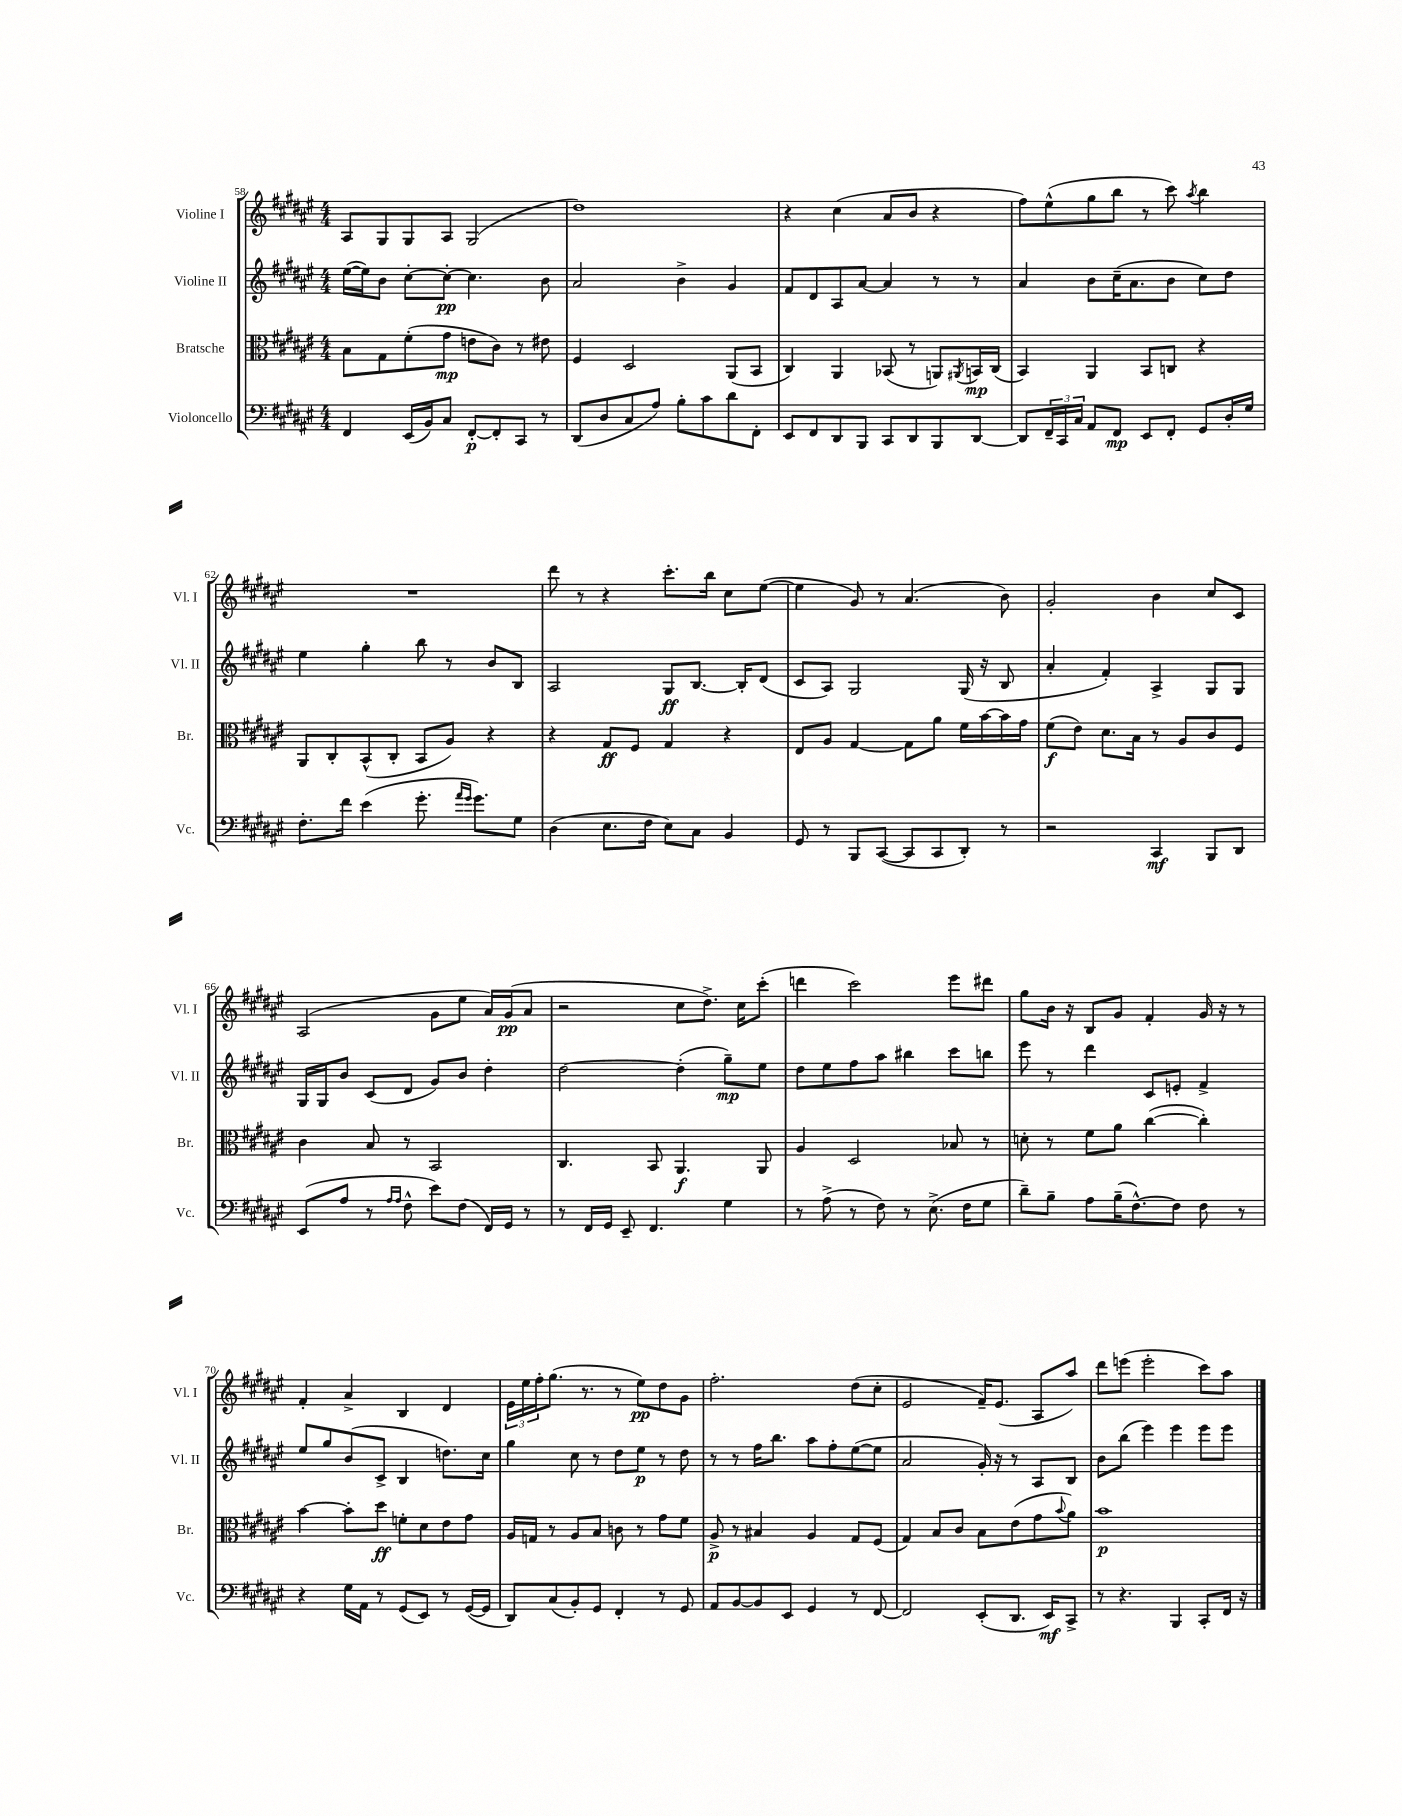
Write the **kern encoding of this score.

**kern	**dynam	**kern	**dynam	**kern	**dynam	**kern	**dynam
*part4	*part4	*part3	*part3	*part2	*part2	*part1	*part1
*staff4	*staff4	*staff3	*staff3	*staff2	*staff2	*staff1	*staff1
*I"Violoncello	*	*I"Bratsche	*	*I"Violine II	*	*I"Violine I	*
*I'Vc.	*	*I'Br.	*	*I'Vl. II	*	*I'Vl. I	*
*clefF4	*	*clefC3	*	*clefG2	*	*clefG2	*
*k[f#c#g#d#a#e#]	*	*k[f#c#g#d#a#e#]	*	*k[f#c#g#d#a#e#]	*	*k[f#c#g#d#a#e#]	*
*M4/4	*	*M4/4	*	*M4/4	*	*M4/4	*
=58	=58	=58	=58	=58	=58	=58	=58
4FF#/	.	8B\L	.	([16ee#\LL	.	8A#/L	.
.	.	.	.	16ee#\J])	.	.	.
.	.	8G#\	.	8b\J	.	8G#/	.
(16EE#/LL	.	(8f#'\	.	[8cc#'\L	.	8G#/	.
16BB/J)	.	.	.	.	.	.	.
8C#/J	.	8g#\J	mp	8cc#'\J_	pp	8A#/J	.
[8FF#'/L	p	8en\L	.	4.cc#\]	.	(2G#/	.
8FF#'/]	.	8c#\J)	.	.	.	.	.
8CC#/J	.	8r	.	.	.	.	.
8r	.	8e#X\	.	8b\	.	.	.
=59	=59	=59	=59	=59	=59	=59	=59
(8DD#/L	.	4F#/	.	2a#/	.	1dd#)	.
8D#/	.	.	.	.	.	.	.
8C#/	.	2D#/	.	.	.	.	.
8A#/J)	.	.	.	.	.	.	.
8B'\L	.	.	.	4b^\	.	.	.
8c#\	.	.	.	.	.	.	.
8d#\	.	(8AA#/L	.	4g#/	.	.	.
8FF#'\J	.	8BB/J	.	.	.	.	.
=60	=60	=60	=60	=60	=60	=60	=60
8EE#/L	.	4C#/)	.	8f#/L	.	4r	.
8FF#/	.	.	.	8d#/	.	.	.
8DD#/	.	4AA#/	.	8A#/	.	(4cc#\	.
8BBB/J	.	.	.	[8a#/J	.	.	.
8CC#/L	.	(8BB-X/	.	4a#/]	.	8a#/L	.
8DD#/	.	8r	.	.	.	8b/J	.
8BBB/	.	8AAn/L)	.	8r	.	4r	.
.	.	8qAA#X/	.	.	.	.	.
[8DD#/J	.	16BBn/L	mp	8r	.	.	.
.	.	(16C#/JJ	.	.	.	.	.
=61	=61	=61	=61	=61	=61	=61	=61
8DD#/L]	.	4BB/)	.	4a#/	.	8ff#\L)	.
24FF#~/L	.	.	.	.	.	(8ee#^^\	.
24CC#/	.	.	.	.	.	.	.
24C#/JJ	.	.	.	.	.	.	.
8AA#/L	.	4AA#/	.	8b\L	.	8gg#\	.
8FF#/J	mp	.	.	(16cc#~\K	.	8bb\J	.
.	.	.	.	8.a#\	.	.	.
8EE#/L	.	8BB/L	.	.	.	8r	.
8FF#'/J	.	8Cn/J	.	8b\J	.	8ccc#\)	.
.	.	.	.	.	.	8qaa#/	.
8GG#/L	.	4r	.	8cc#\L)	.	4bb\	.
16D#'/L	.	.	.	8dd#\J	.	.	.
16G#/JJ	.	.	.	.	.	.	.
!!LO:LB:g=z
=62	=62	=62	=62	=62	=62	=62	=62
8.F#'\L	.	8AA#/L	.	4ee#\	.	1r	.
.	.	8C#'/	.	.	.	.	.
16f#\Jk	.	.	.	.	.	.	.
(4e#\	.	(8BB^^/	.	4gg#'\	.	.	.
.	.	8C#'/J	.	.	.	.	.
8.g#'\	.	8BB/L	.	8bb\	.	.	.
.	.	8A#/J)	.	8r	.	.	.
16qqa#/LL	.	.	.	.	.	.	.
16qqg#/JJ	.	.	.	.	.	.	.
8.g#\L)	.	.	.	.	.	.	.
.	.	4r	.	8b/L	.	.	.
8G#\J	.	.	.	8B/J	.	.	.
=63	=63	=63	=63	=63	=63	=63	=63
(4D#\	.	4r	.	2A#/	.	8ddd#\	.
.	.	.	.	.	.	8r	.
8.E#\L	.	8G#/L	ff	.	.	4r	.
.	.	8F#/J	.	.	.	.	.
16F#\Jk	.	.	.	.	.	.	.
8E#\L)	.	4G#/	.	8G#/L	ff	8.ccc#'\L	.
8C#\J	.	.	.	[8.B/J	.	.	.
.	.	.	.	.	.	16bb\Jk	.
4BB/	.	4r	.	.	.	8cc#\L	.
.	.	.	.	16B'/KL]	.	.	.
.	.	.	.	(8d#/J	.	([8ee#\J	.
=64	=64	=64	=64	=64	=64	=64	=64
8GG#/	.	8E#/L	.	8c#/L	.	4ee#\]	.
8r	.	8A#/J	.	8A#/J)	.	.	.
8BBB/L	.	[4G#/	.	2G#/	.	8g#/)	.
([8CC#/J	.	.	.	.	.	8r	.
8CC#/L]	.	8G#\L]	.	.	.	(4.a#/	.
8CC#/	.	8a#\J	.	.	.	.	.
8DD#'/J)	.	16f#\LL	.	(16G#/	.	.	.
.	.	[16b\	.	16r	.	.	.
8r	.	16b\]	.	8B/	.	8b\)	.
.	.	16g#\JJ	.	.	.	.	.
=65	=65	=65	=65	=65	=65	=65	=65
2r	.	(8f#\L	f	4a#'/	.	2g#'/	.
.	.	8e#\J)	.	.	.	.	.
.	.	8.d#\L	.	4f#'/)	.	.	.
.	.	16B\Jk	.	.	.	.	.
4CC#/	mf	8r	.	4A#^/	.	4b\	.
.	.	8A#/L	.	.	.	.	.
8BBB/L	.	8c#/	.	8G#/L	.	8cc#/L	.
8DD#/J	.	8F#/J	.	8G#/J	.	8c#/J	.
!!LO:LB:g=z
=66	=66	=66	=66	=66	=66	=66	=66
(8EE#/L	.	4c#\	.	16G#/LL	.	(2A#/	.
.	.	.	.	16G#/J	.	.	.
8A#/J	.	.	.	8b/J	.	.	.
8r	.	8B/	.	(8c#/L	.	.	.
16qqA#/LL	.	.	.	.	.	.	.
16qqA#/JJ	.	.	.	.	.	.	.
8F#^^\	.	8r	.	8d#/J	.	.	.
8e#\L)	.	2BB/	.	8g#/L)	.	8g#\L	.
(8F#\J	.	.	.	8b/J	.	8ee#\J	.
16FF#/LL)	.	.	.	4dd#'\	.	16a#/LL)	.
16GG#/JJ	.	.	.	.	.	(16g#/J	pp
8r	.	.	.	.	.	8a#/J	.
=67	=67	=67	=67	=67	=67	=67	=67
8r	.	4.C#/	.	[2dd#\	.	2r	.
16FF#/LL	.	.	.	.	.	.	.
16GG#/JJ	.	.	.	.	.	.	.
8EE#~/	.	.	.	.	.	.	.
4.FF#/	.	8BB/	.	.	.	.	.
.	.	4.AA#/	f	(4dd#'\]	.	8cc#\L	.
.	.	.	.	.	.	8.dd#^\J)	.
4G#\	.	.	.	8gg#~\L)	mp	.	.
.	.	.	.	.	.	16cc#\KL	.
.	.	8AA#/	.	8ee#\J	.	(8ccc#'\J	.
=68	=68	=68	=68	=68	=68	=68	=68
8r	.	4A#/	.	8dd#\L	.	4dddn\	.
(8A#^\	.	.	.	8ee#\	.	.	.
8r	.	2D#/	.	8ff#\	.	2ccc#\)	.
8F#\)	.	.	.	8aa#\J	.	.	.
8r	.	.	.	4bb#X\	.	.	.
(8.E#^\	.	.	.	.	.	.	.
.	.	8B-X/	.	8ccc#\L	.	8eee#\L	.
16F#\KL	.	.	.	.	.	.	.
8G#\J	.	8r	.	8bbn\J	.	8ddd#X\J	.
=69	=69	=69	=69	=69	=69	=69	=69
8d#~\L)	.	8dn'\	.	8eee#\	.	8gg#\L	.
8B~\J	.	8r	.	8r	.	16b\Jk	.
.	.	.	.	.	.	16r	.
8A#\L	.	8f#\L	.	4ddd#\	.	8B/L	.
(16B~\K	.	8a#\J	.	.	.	8g#/J	.
[8.F#^^\)	.	.	.	.	.	.	.
.	.	([4cc#\	.	8c#/L	.	4f#'/	.
8F#\J]	.	.	.	8en'/J	.	.	.
8F#\	.	4cc#'\])	.	4f#^/	.	16g#/	.
.	.	.	.	.	.	16r	.
8r	.	.	.	.	.	8r	.
!!LO:LB:g=z
=70	=70	=70	=70	=70	=70	=70	=70
4r	.	[4b\	.	8ee#/L	.	4f#'/	.
.	.	.	.	8gg#/	.	.	.
16G#\LL	.	8b'\L]	.	(8b/	.	4a#^/	.
16AA#\JJ	.	.	.	.	.	.	.
8r	.	8dd#\J	ff	8c#^/J	.	.	.
(8GG#/L	.	8fn'\L	.	4B/	.	4B/	.
8EE#/J)	.	8d#\	.	.	.	.	.
8r	.	8e#\	.	8.ddn\L)	.	4d#/	.
([16GG#/LL	.	8g#\J	.	.	.	.	.
16GG#/JJ]	.	.	.	16cc#\Jk	.	.	.
=71	=71	=71	=71	=71	=71	=71	=71
8DD#/L)	.	16A#/LL	.	4gg#\	.	24e#\LL	.
.	.	.	.	.	.	24ee#\	.
.	.	16Gn/JJ	.	.	.	.	.
.	.	.	.	.	.	24ff#'\J	.
(8C#/	.	8r	.	.	.	(8.gg#\J	.
8BB'/)	.	8A#/L	.	8cc#\	.	.	.
.	.	.	.	.	.	8.r	.
8GG#/J	.	8B/J	.	8r	.	.	.
4FF#'/	.	8cn\	.	8dd#\L	.	8r	.
.	.	8r	.	8ee#\J	p	8ee#\L)	pp
8r	.	8g#\L	.	8r	.	8dd#\	.
8GG#/	.	8f#\J	.	8dd#\	.	8g#\J	.
=72	=72	=72	=72	=72	=72	=72	=72
8AA#/L	.	8A#^/	p	8r	.	2.ff#'\	.
[8BB/	.	8r	.	8r	.	.	.
8BB/]	.	4B#X/	.	16ff#\KL	.	.	.
.	.	.	.	8.bb\J	.	.	.
8EE#/J	.	.	.	.	.	.	.
4GG#/	.	4A#/	.	8aa#\L	.	.	.
.	.	.	.	8ff#'\	.	.	.
8r	.	8G#/L	.	([8ee#\	.	(8dd#\L	.
[8FF#/	.	(8F#/J	.	8ee#\J]	.	8cc#'\J	.
=73	=73	=73	=73	=73	=73	=73	=73
2FF#/]	.	4G#/)	.	2a#/	.	2e#/	.
.	.	8B/L	.	.	.	.	.
.	.	8c#/J	.	.	.	.	.
(8EE#'/L	.	8B\L	.	16g#'/)	.	16f#~/KL)	.
.	.	.	.	16r	.	(8.e#/J	.
8.DD#/J	.	(8e#\	.	8r	.	.	.
.	.	8g#\	.	8A#/L	.	8A#/L	.
16EE#/KL)	mf	.	.	.	.	.	.
.	.	8qqb/	.	.	.	.	.
8CC#^/J	.	8a#\J)	.	8B/J	.	8aa#/J)	.
=74	=74	=74	=74	=74	=74	=74	=74
8r	.	1b	p	8b\L	.	8ddd#\L	.
4.r	.	.	.	(8bb\J	.	(8eeen\J	.
.	.	.	.	4eee#\)	.	2eee'\	.
4BBB/	.	.	.	4eee#\	.	.	.
8CC#'/L	.	.	.	8eee#\L	.	8ccc#\L)	.
16FF#/Jk	.	.	.	8eee#\J	.	8aa#\J	.
16r	.	.	.	.	.	.	.
==	==	==	==	==	==	==	==
*-	*-	*-	*-	*-	*-	*-	*-
